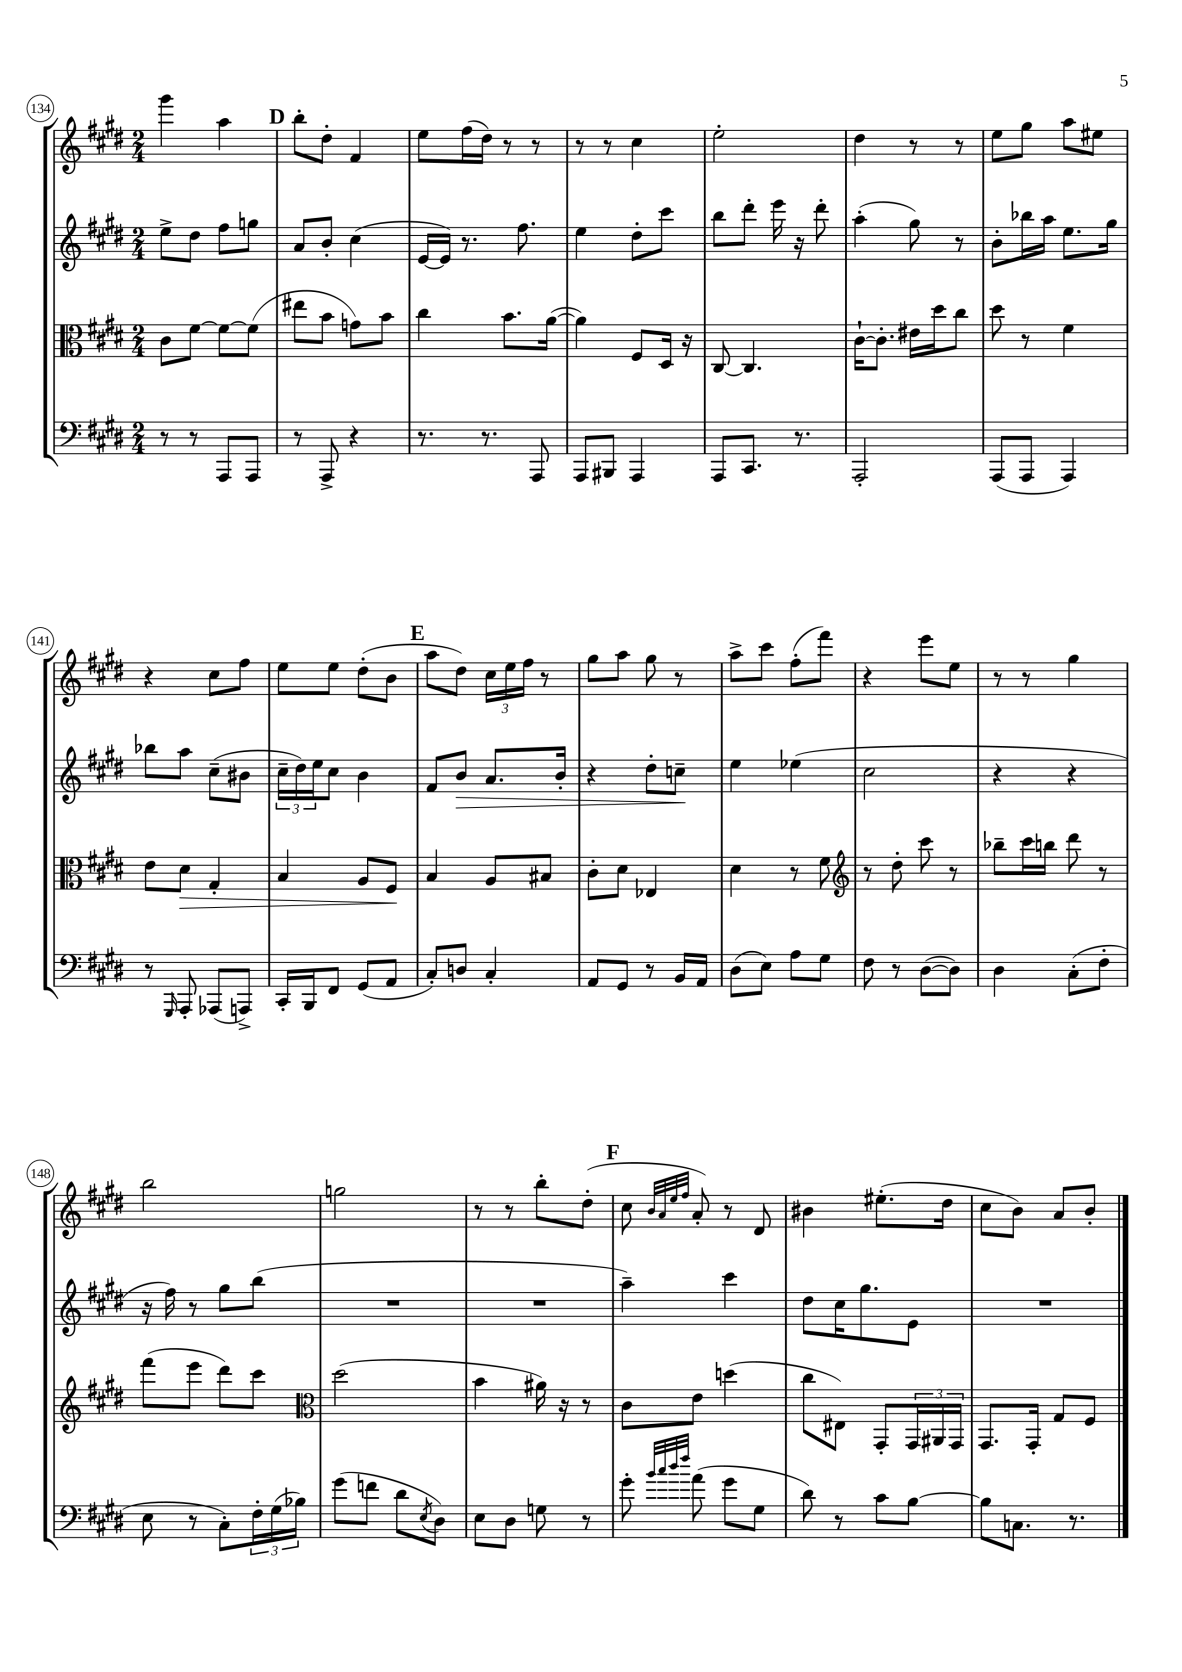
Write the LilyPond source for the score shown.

<<
\new StaffGroup <<
\new Staff = "s0" {
    \clef treble \key e \major \numericTimeSignature \time 2/4
    gis'''4 a''4 |
    \mark \markup { \bold "D" } b''8-. dis''8-. fis'4 |
    e''8 fis''16( dis''16) r8 r8 |
    r8 r8 cis''4 |
    e''2-. |
    dis''4 r8 r8 |
    e''8 gis''8 a''8 eis''8 |
    r4 cis''8 fis''8 |
    e''8 e''8 dis''8-.( b'8 |
    \mark \markup { \bold "E" } a''8 dis''8) \tuplet 3/2 { cis''16 e''16 fis''16 } r8 |
    gis''8 a''8 gis''8 r8 |
    a''8-> cis'''8 fis''8-.( fis'''8) |
    r4 e'''8 e''8 |
    r8 r8 gis''4 |
    b''2 |
    g''2 |
    r8 r8 b''8-. dis''8-.( |
    \mark \markup { \bold "F" } cis''8 \grace { b'32 a'32 e''32 fis''32 } a'8-.) r8 dis'8 |
    bis'4 eis''8.-.( dis''16 |
    cis''8 b'8) a'8 b'8-. \bar "|." |
}
\new Staff = "s1" {
    \clef treble \key e \major \numericTimeSignature \time 2/4
    e''8-> dis''8 fis''8 g''8 |
    \mark \markup { \bold "D" } a'8 b'8-. cis''4( |
    e'16~ e'16) r8. fis''8. |
    e''4 dis''8-. cis'''8 |
    b''8 dis'''8-. e'''16 r16 dis'''8-. |
    a''4-.( gis''8) r8 |
    b'8-. bes''16 a''16 e''8. gis''16 |
    bes''8 a''8 cis''8--( bis'8 |
    \tuplet 3/2 { cis''16-- dis''16) e''16 } cis''8 b'4 |
    \mark \markup { \bold "E" } fis'8 b'8\> a'8. b'16-. |
    r4 dis''8-. c''8--\! |
    e''4 ees''4( |
    cis''2 |
    r4 r4 |
    r16 fis''16) r8 gis''8 b''8( |
    R2 |
    R2 |
    \mark \markup { \bold "F" } a''4--) cis'''4 |
    dis''8 cis''16 gis''8. e'8 |
    R2 \bar "|." |
}
\new Staff = "s2" {
    \clef alto \key e \major \numericTimeSignature \time 2/4
    cis'8 fis'8~ fis'8~ fis'8( |
    \mark \markup { \bold "D" } eis''8 b'8 g'8) b'8 |
    cis''4 b'8. a'16~( |
    a'4) fis8 dis16 r16 |
    cis8~ cis4. |
    cis'16~-! cis'8.-. eis'16 dis''16 cis''8 |
    dis''8 r8 fis'4 |
    e'8 dis'8\> gis4-. |
    b4 a8 fis8\! |
    \mark \markup { \bold "E" } b4 a8 bis8 |
    cis'8-. dis'8 ees4 |
    dis'4 r8 fis'8 |
    \clef treble r8 dis''8-. cis'''8 r8 |
    bes''8-- cis'''16 b''16 dis'''8 r8 |
    fis'''8( e'''8 dis'''8) cis'''8 |
    \clef alto dis''2( |
    b'4 ais'16) r16 r8 |
    \mark \markup { \bold "F" } cis'8 e'8 d''4( |
    cis''8 eis8) gis,8-. \tuplet 3/2 { gis,16 ais,16 gis,16 } |
    gis,8. gis,16-. gis8 fis8 \bar "|." |
}
\new Staff = "s3" {
    \clef bass \key e \major \numericTimeSignature \time 2/4
    r8 r8 a,,8 a,,8 |
    \mark \markup { \bold "D" } r8 a,,8-> r4 |
    r8. r8. a,,8 |
    a,,8 bis,,8 a,,4 |
    a,,8 cis,8. r8. |
    a,,2-. |
    a,,8( a,,8 a,,4) |
    r8 \grace { gis,,16 } a,,8-. aes,,8( a,,8->) |
    cis,16-. b,,16 fis,8 gis,8( a,8 |
    \mark \markup { \bold "E" } cis8-.) d8 cis4-. |
    a,8 gis,8 r8 b,16 a,16 |
    dis8( e8) a8 gis8 |
    fis8 r8 dis8~( dis8) |
    dis4 cis8-.( fis8-. |
    e8 r8 cis8-.) \tuplet 3/2 { fis16-. gis16( bes16) } |
    gis'8( f'8 dis'8 \acciaccatura { e8 } dis8) |
    e8 dis8 g8 r8 |
    \mark \markup { \bold "F" } gis'8-. \grace { b'32 cis''32 dis''32 fis''32 } a'8( gis'8 gis8 |
    dis'8) r8 cis'8 b8~ |
    b8 c8. r8. \bar "|." |
}
>>
>>
\layout { \context { \Score currentBarNumber = #134 \override BarNumber.stencil = #(make-stencil-circler 0.1 0.3 ly:text-interface::print) } }
